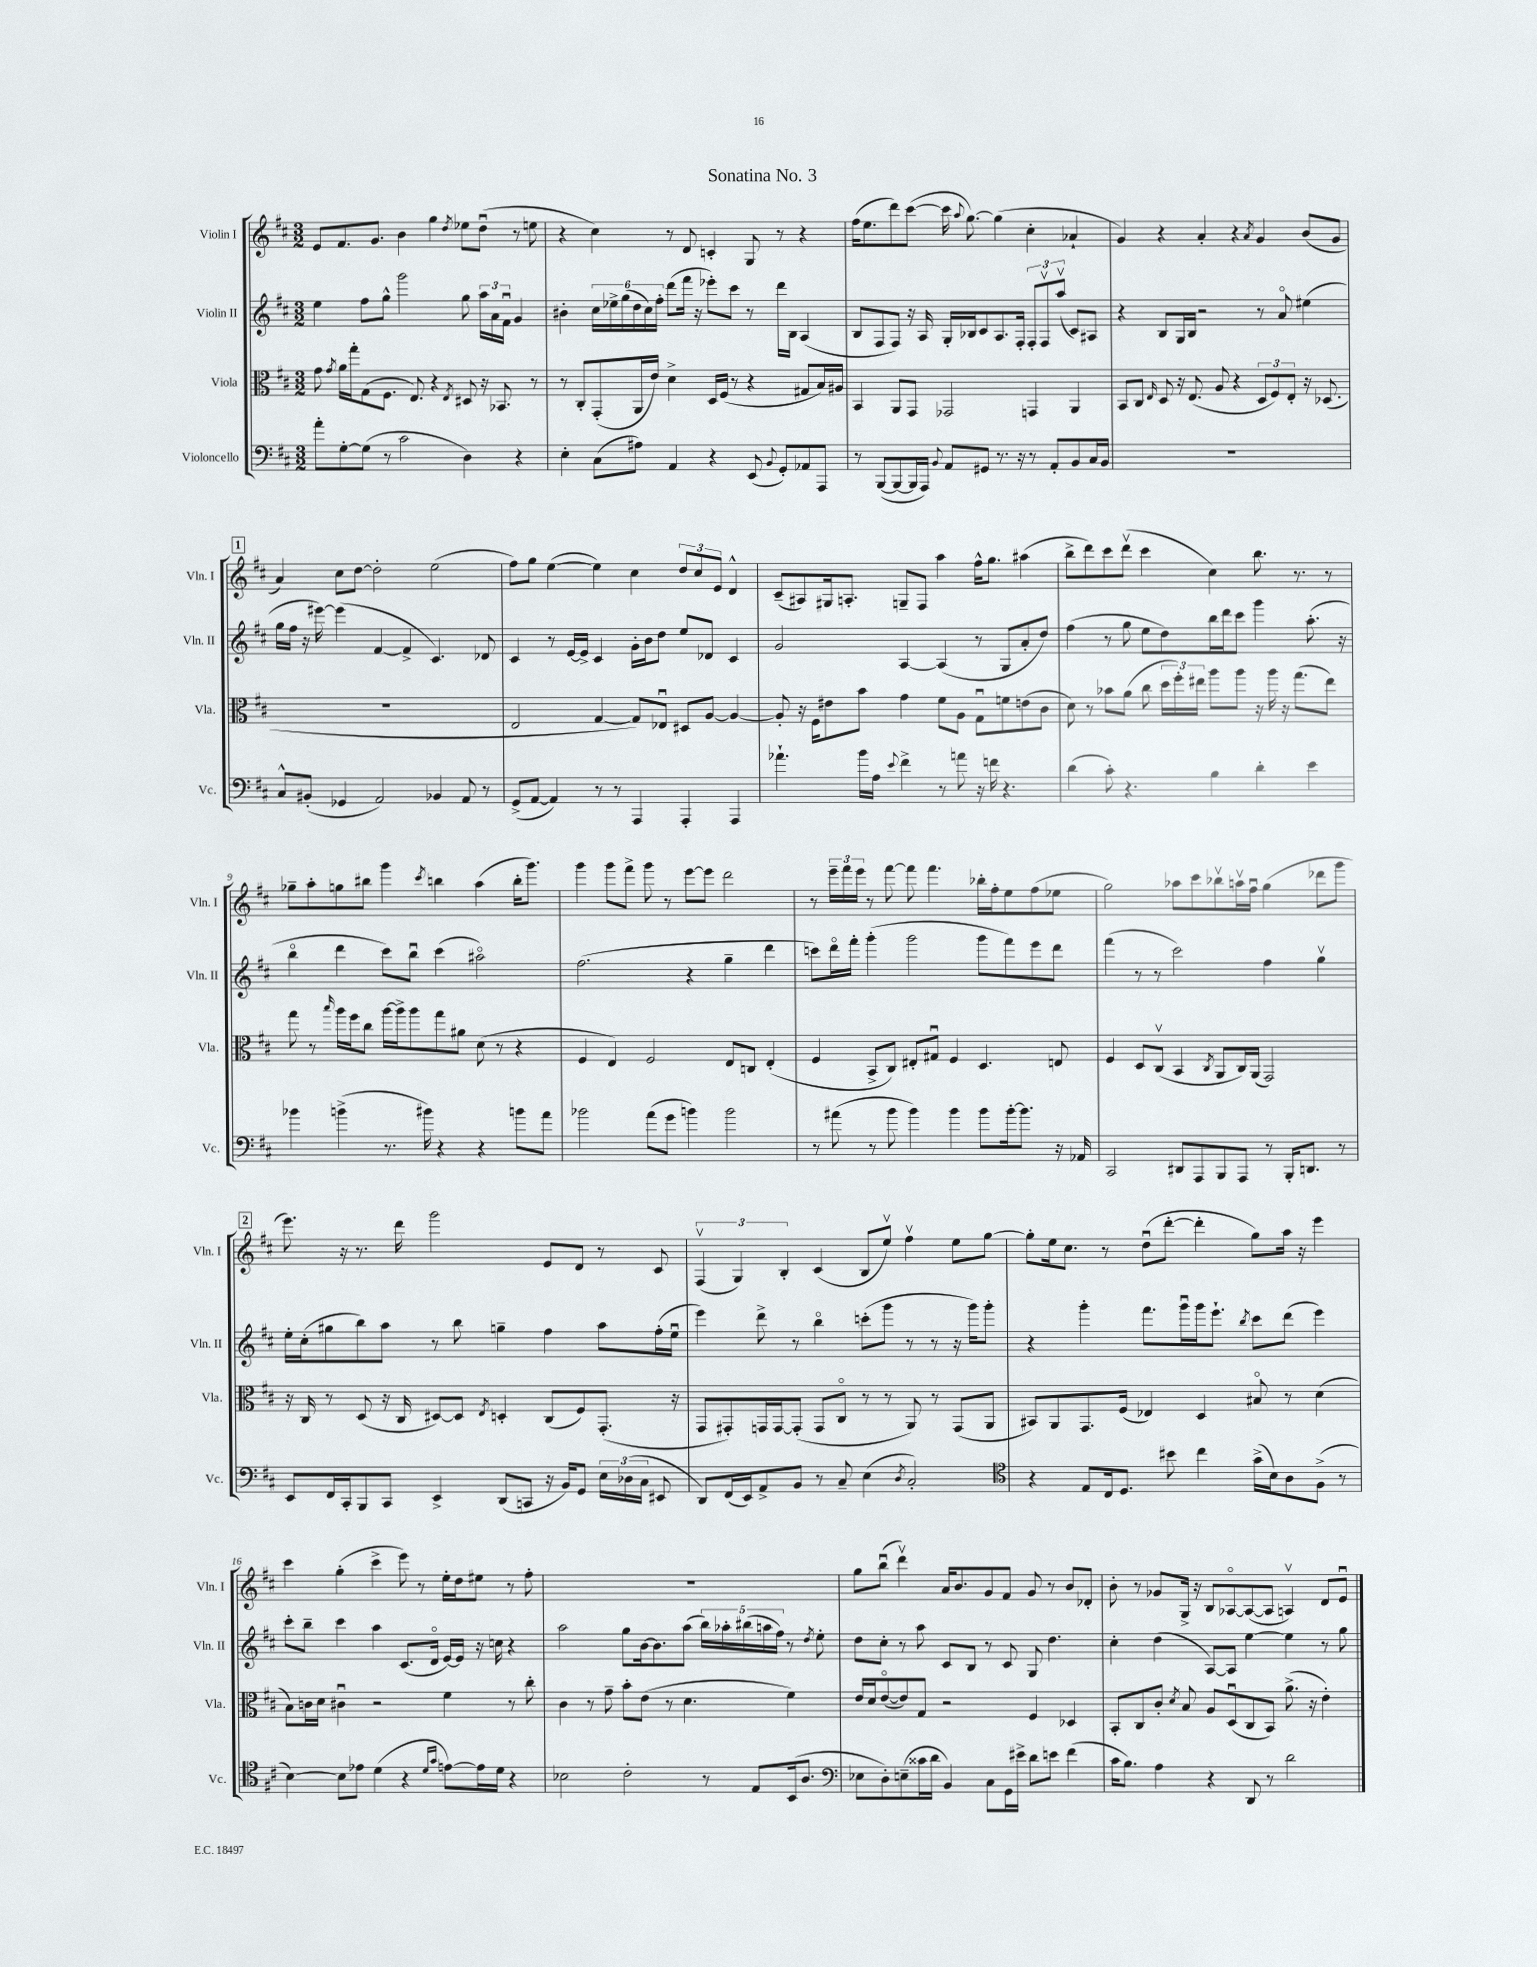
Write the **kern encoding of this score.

**kern	**kern	**kern	**kern
*staff4	*staff3	*staff2	*staff1
*clefF4	*clefC3	*clefG2	*clefG2
*k[f#c#]	*k[f#c#]	*k[f#c#]	*k[f#c#]
*M3/2	*M3/2	*M3/2	*M3/2
8a'\L	8g\	4ee\	8e/L
.	8qg/	.	.
[8G'\	16a\LL	.	8.f#/
.	16gg'\J	.	.
(8G\]J	(8G\	8ff#\L	.
.	.	.	8.g/J
8r	8.F#\J	8gg^^\J	.
2c#\	.	2ggg\	4b\
.	8.E/)	.	.
.	4r	.	4gg\
.	8qE/	.	8qdd/
4D\)	8D#/	8gg\	8ee-\L
.	16r	24aa\LL	(8ddu\J
.	.	24a\	.
.	8.BB-/	.	.
.	.	24f#u\JJ	.
4r	.	4g/	8r
.	8r	.	8ee\
=	=	=	=
4E'\	8r	4b#'\	4r
.	8C#'/L	.	.
(8C#\L	(8GG'/	24cc#\LL	4cc#\)
.	.	24ee-^\	.
.	.	(24gg\	.
8A#\J)	16AA/L	24dd\	.
.	.	24cc#\)	.
.	16e/JJ)	.	.
.	.	24ff#'\JJ	.
4AA/	4d^\	(8ddd\L	8r
.	.	16fff#\Jk	8d/
.	.	16r	.
4r	16D/LL	8eee-'\L)	4c'/
.	(16F#/JJ	.	.
.	8r	8ccc#\J	.
(8EE/	4r	8r	8G/
8qqBB/	.	.	.
8GG'/L)	.	16ddd\LL	8r
.	.	16B\JJ	.
8AA-/	8G#/L	(4A/	4r
8AAA/J	16B/L)	.	.
.	16A#/JJ	.	.
=	=	=	=
8r	4BB/	8B/L	(16ff#\LK
.	.	.	8.ee\
([8BBB/L	.	8F#/	.
8BBB/_	8AA/L	8F#/J)	8ddd\)
16BBB/]L	8GG/J	16r	([8ccc#\J
16AAA/JJ)	.	16A/	.
8qqBB/	.	.	.
8AA/L	2GG-/	16G'/LL	16ccc#\]
.	.	.	8qqaa/
.	.	16B-/J	[8.gg\)
8GG#/J	.	8c#/	.
8.r	.	8.A/	(4gg\]
16r	.	16F#'/Jk	.
8r	4GG/	12F#'/L	4cc#'\
.	.	12F#v/	.
8AA'/L	.	.	.
.	.	(12aav/J	.
8BB/	4AA/	8c#/L)	4a-`/
16C#/L	.	8A#/J	.
16BB/JJ	.	.	.
=	=	=	=
1.r	8BB/L	4r	4g/)
.	8C#/J	.	.
.	16qqE/	.	.
.	8D/	8B/L	4r
.	16r	16G/L	.
.	(8.E/	16B/JJ	.
.	.	2r	4a'/
.	8A/	.	.
.	4r	.	4r
.	.	.	8qa/
.	12D/L	8r	4g/
.	12F#/)	.	.
.	.	8ao/	.
.	12E'/J	.	.
.	16r	(4ee#\	(8b/L
.	(8.D-/	.	.
.	.	.	8g/J
=	=	=	=
8C#^^/L	1.r	16gg\LL	4a/)
.	.	16ff#\JJ	.
(8BB#'/J	.	16r	.
.	.	[16eee#\)	.
4GG-/	.	(4eee#\]	8cc#\L
.	.	.	[8dd\J
2AA/)	.	[4f#/	2dd'\]
.	.	4f#^/]	.
4BB-/	.	4.c#/)	(2ee\
8AA/	.	.	.
8r	.	8d-/	.
=	=	=	=
(8GG^/L	2E/	4c#/	8ff#\L)
[8AA/J	.	.	8gg\J
4AA/])	.	8r	([4ee\
.	.	[16e/LL	.
.	.	16e^/]JJ	.
8r	[4G/	4c#/	4ee\])
8r	.	.	.
4AAA/	8G/]L)	16g'\LL	4cc#\
.	.	16b\J	.
.	8E-u/J	8dd\J	.
4AAA'/	8D#/L	8ee/L	12dd/L
.	.	.	12cc#/
.	[8A/J	8d-/J	.
.	.	.	12e/J
4AAA/	4A/_	4c#/	4d^^/
=	=	=	=
4.a-`\	8A'/]	2g/	(8c#~/L
.	16r	.	8A#/)
.	16F#\LK	.	.
.	8e#\	.	16G#/k
.	.	.	8.A'/J
16b\LL	8b\J	.	.
16A\JJ	.	.	.
8qqe/	.	.	.
4f#^\	4g\	[4A/	8G~/L
.	.	.	8F#/J
8r	8f#\L	(4A/]	4aa\
8a\	8A\J	.	.
16r	8Gu\L	8r	16ff#^^\LK
16f\	.	.	8.gg\J
4.r	8f\	8G/L	.
.	(8e\	8a'/	(4aa#\
.	8c#\J	8dd/J)	.
=	=	=	=
(4d\	8d\)	(4ff#\	8bb^\L
.	8r	.	8ddd\)
8c#'\)	8b-\L	8r	8ccc#\
4.r	(8a\J	8gg\	(8dddv\J
.	8cc#\	8ee\L	4ccc#\
.	24dd\LL	8dd\)	.
.	24ff#'\)	.	.
.	24ee#\JJ	.	.
4B\	8aa\L	16bb\L	4cc#\)
.	.	16ddd\J	.
.	8aa\J	8ccc#\J	.
4d'\	16r	4ggg\	8.bb\
.	16aa\	.	.
.	16r	.	.
.	(8.gg\L	.	8.r
4e\	.	(8.aa'\	.
.	8ee#\J)	.	8r
.	.	16r	.
=	=	=	=
4b-\	8gg\	4bbo\	8gg-~\L
.	8r	.	8aa'\
.	16qqbb/	.	.
(4b^\	16aa\LL	4ddd\	8gg\
.	16ff#\J	.	.
.	8cc#\J	.	8bb#\J
8.r	[16aa\LL	8ccc#\L)	4ggg\
.	16aa^\]J	.	.
.	8aa\	8bbu\J	.
16b#\)	.	.	.
.	.	.	8qccc#/
4r	8gg\	(4ccc#\	4bb\
.	8a#\J	.	.
4r	(8d\	2aa#o\)	(4aa\
.	8r	.	.
8b\L	4r	.	16bb'\LK
.	.	.	8.ggg\J)
8a\J	.	.	.
=	=	=	=
2b-\	4F#/	(2.ff#\	4ggg\
.	4E/)	.	8ggg\L
.	.	.	8fff#^\J
(8a\L	2F#/	.	8ggg\
8g\J	.	.	8r
4b\)	.	4r	[8eee\L
.	.	.	8eee\]J
2b\	8E/L	4gg~\	2ddd\
.	8C/J	.	.
.	(4E'/	4ddd\	.
=	=	=	=
8r	4F#/	8ccc\L)	8r
(8a#\	.	16dddo\L	24eee~\LL
.	.	.	24fff#\
.	.	16fff#'\JJ	.
.	.	.	24eee\JJ
8r	8BB^/L	(4ggg'\	8r
8b\	8C#/J)	.	[8fff#\
4b\)	8E#'/L	2ggg\	8fff#\]
.	8G#u/J	.	4.fff#\
4b\	4F#/	.	.
8b\L	4.D/	8ggg\L	16bb-'\LL
.	.	.	16ff#'\J
[16b'\k	.	8fff#\)	8ee\
8.b\]J	.	.	.
.	.	8eee\	(8ff#\
16r	8E/	8ddd\J	8ee-\J
16AA-/	.	.	.
=	=	=	=
2CC#/	4F#/	(4fff#\	2gg\)
.	8D/L	8r	.
.	(8C#v/J	8r	.
8DD#/L	4BB/	2ccc#\)	8aa-\L
8AAA/	.	.	8ccc#\
.	8qC#/	.	.
8BBB/	8AA/L	.	8bb-v\
8AAA/J	16C#/L)	.	16aav\L
.	(16AA/JJ	.	16ff#u\JJ
8r	2GG/)	4ff#\	(4gg\
16BBB'/LK	.	.	.
8.DD/J	.	.	.
.	.	4ggv\	8ddd-\L
8r	.	.	8ggg\J
=	=	=	=
8EE/L	16r	16ee'\LL	8.eee\)
.	16C#/	(16cc#'\J	.
16FF#/L	8r	8gg#\	.
16CC#'/J	.	.	16r
8BBB/	(8D/	8bb\)	8.r
8CC#/J	16r	8aa\J	.
.	16C#/	.	16ddd\
4EE^/	[8D#/L)	8r	2ggg\
.	8D#/]J	8bb\	.
.	8qE/	.	.
(8DD/L	4D'/	4gg~\	.
8CC/J	.	.	.
16r	(8C#/L	4ff#\	8e/L
16BB/LK)	.	.	.
8GG/J	8F#/)	.	8d/J
24E\LL	(8.GG'/J	8aa\L	8r
(24D-\	.	.	.
24C#\JJ	.	.	.
8EE#/	.	(16ff#'\L	8c#/
.	16r	16eeu\JJ	.
=	=	=	=
8DD/L)	8GG/L	4eee\)	(6F#v/
(16FF#/L	8GG#'/)	.	.
.	.	.	6G/)
16EE/J)	.	.	.
8AA^/	16GG/L	8ddd^\	.
.	[16GG/J	.	.
.	.	.	6B'/
8BB/J	(8GG'/]J	8r	.
8r	8GG/L	4bbo\	(4c#/
8C#~/	8C#o/J	.	.
(4E\	8r	(8ccc'\L	8B/L
.	8r	8ggg\J	8eev/J)
8qD/	.	.	.
2C#'/)	8AA/)	8r	4ff#v\
.	8r	8r	.
.	(8GG/L	16r	8ee\L
.	.	16ggg\LK)	.
.	8AA/J	8ggg'\J	[8gg\J
=	=	=	=
*clefC4	*	*	*
4r	8BB#/L)	4r	8gg'\]L
.	8AA/	.	16ee\k
.	.	.	8.cc#\J
8E/L	8.GG/	4ggg'\	.
16C#/k	.	.	8r
8.D/J	(16F#/Jk	.	.
.	4E-/)	8.fff#\L	(8ddu\L
8b#\	.	.	[8ddd'\J
.	.	16gggu\L	.
4cc#\	4D/	16ggg\J	4ddd'\]
.	.	8.eee`\J	.
.	.	8qbb/	.
(16g^\LL	8B#o/	8ccc#\L	8gg\L)
16B\J)	.	.	.
8A\	8r	(8ddd\J	16aa\Jk
.	.	.	16r
(8F#^\J	(4d\	4eee\)	4eee\
8r	.	.	.
=	=	=	=
[4B\)	8B\L)	8ccc#'\L	4ccc#\
.	16c\L	8bb~\J	.
.	16d\JJ	.	.
8B\]L	4c#u\	4ccc#\	(4gg'\
8e-\J	.	.	.
(4d\	2r	4aa\	4ccc#^\
4r	.	(8.c#/L	8eee\)
.	.	.	8r
.	.	16do/Jk	.
16qqd/LL	.	.	.
16qqg/JJ	.	.	.
[8e\L)	4f#\	[16e/LL)	16ee'\LL
.	.	16e/]JJ	16dd\J
16e\]L	.	16r	8ee#\J
16d\JJ	.	16cc\	.
4r	8r	4r	8r
.	8cc#'\	.	8ff#'\
=	=	=	=
2B-\	4c#\	2aa\	1.r
.	8r	.	.
.	8g~\	.	.
2c#'\	8b'\L	8gg\L	.
.	(8e\J	[16b\k	.
.	.	8.b\]	.
.	8r	.	.
.	4.d\	(8aa\J	.
8r	.	20bb\LL)	.
.	.	20aa-'\	.
.	.	(20bb#\	.
8E/L	.	.	.
.	.	20aa\	.
.	.	20ff#\JJ)	.
(16BB/k	4f#\)	8r	.
8.A/J	.	.	.
.	.	8qdd/	.
.	.	8ee'\	.
=	=	=	=
*clefF4	*	*	*
8E-\L	16e/LL	8dd\L	8gg\L
.	16d/J	.	.
8D'\)	([8eo/	8cc#'\J	(8bbu\J
(8E~\	8e/])	8r	4dddv\)
16c##\L	8G/J	8aa\	.
16d\JJ	.	.	.
4BB/)	2r	8c#/L	16a/LK
.	.	.	8.b/
.	.	8B/J	.
8C#\L	.	8r	8g/
16GG\L	.	8c#/	8f#/J
16e#^\JJ	.	.	.
8d\L	4F#/	8G/	8g/
8e\J	.	4.dd\	8r
(4f#\	4D-/	.	8b/L
.	.	.	8d-'/J
=	=	=	=
16c#\LK	8BB'/L	4cc#'\	8b'\
8.B\J)	.	.	.
.	8C#/	.	8r
4A\	8c#'/J	(4dd\	8g-/L
.	8qd/	.	.
.	8B/	.	16G^/Jk
.	.	.	16r
4r	8A/L	[8A/L)	8B/L
.	(8Du/	8A/]J	[8A-o/
8DD/	8C#/	[4ee\	(8A-/_
8r	8BB/J)	.	8A-/]J
2d\	(8.a^\	4ee\]	4Av/)
.	16r	.	.
.	4e'\)	8r	8d/L
.	.	8gg\	8eu/J
==	==	==	==
*-	*-	*-	*-
